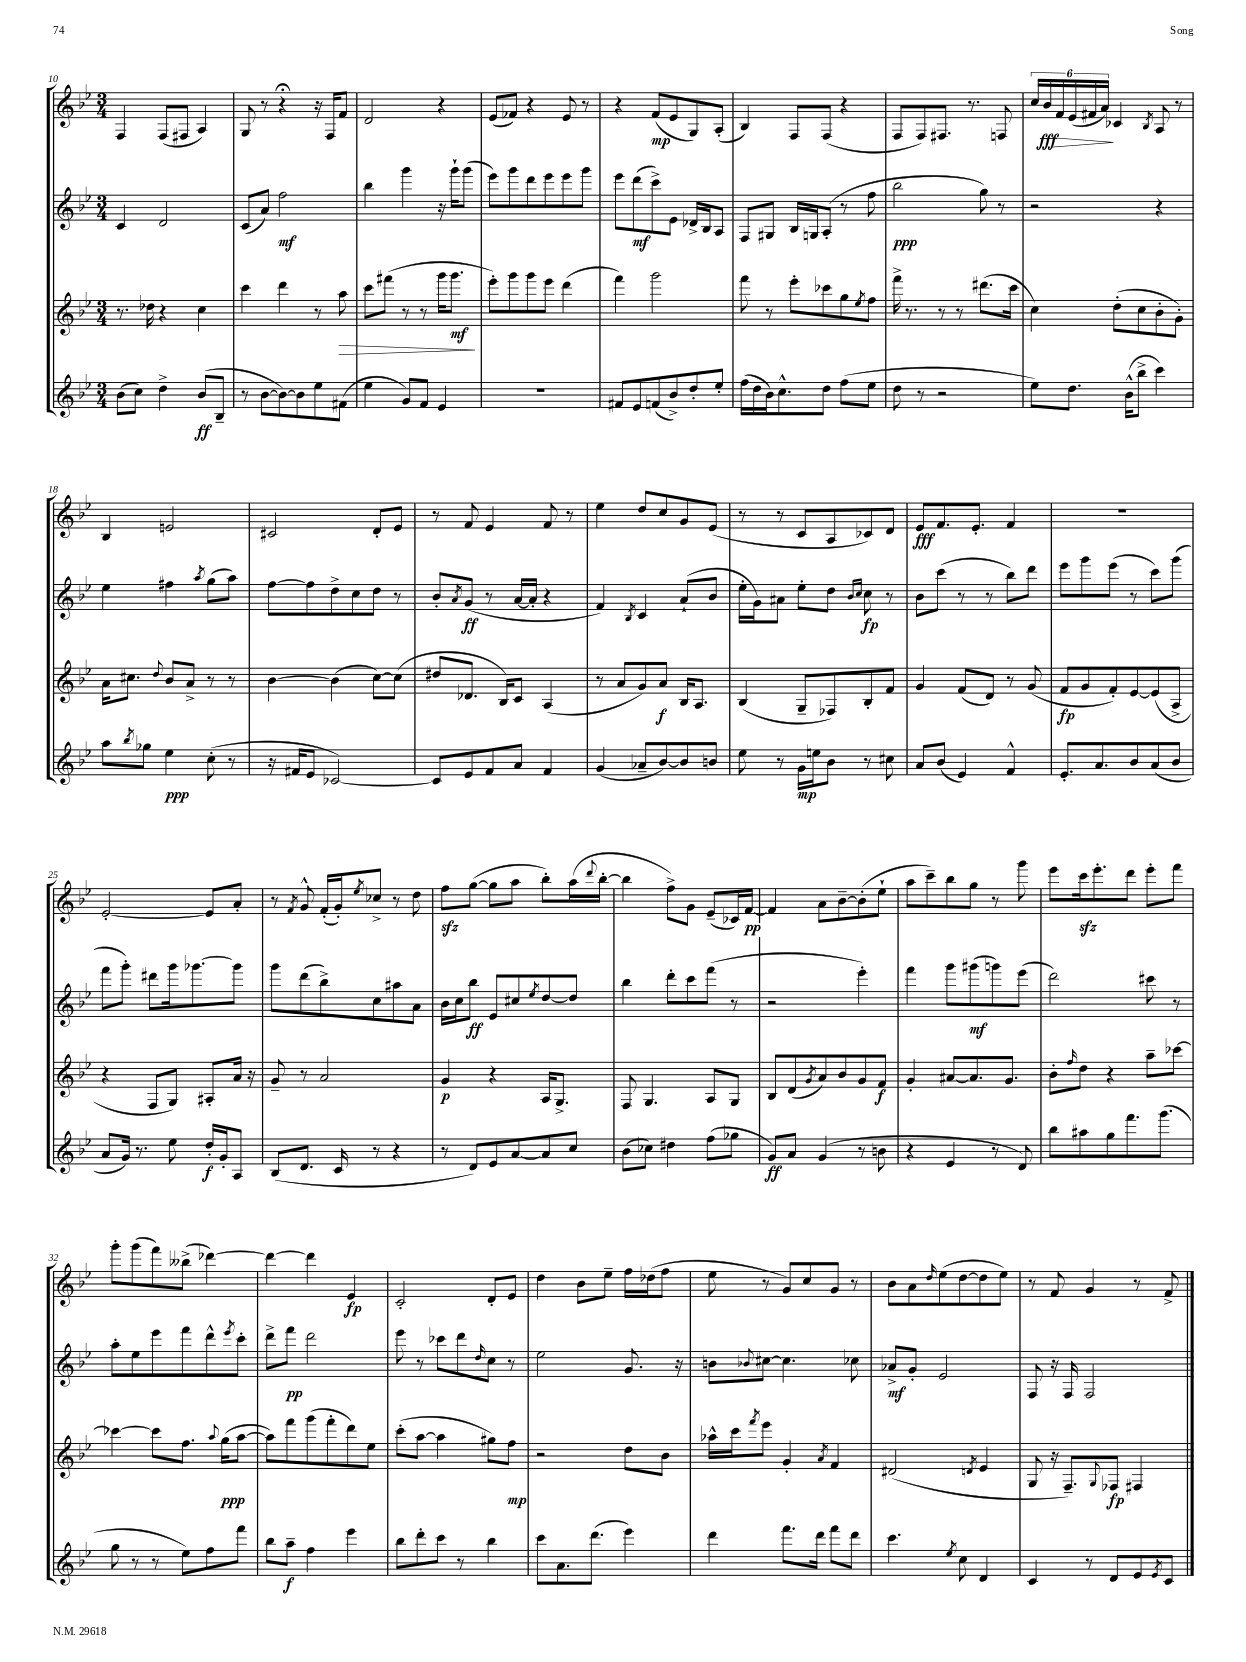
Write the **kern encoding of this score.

**kern	**kern	**kern	**kern
*staff4	*staff3	*staff2	*staff1
*clefG2	*clefG2	*clefG2	*clefG2
*k[b-e-]	*k[b-e-]	*k[b-e-]	*k[b-e-]
*M3/4	*M3/4	*M3/4	*M3/4
(8b-\L	8.r	4c/	4F/
8cc\J)	.	.	.
.	16dd-\	.	.
4dd^\	4r	2d/	(8F/L
.	.	.	8F#/J
(8b-/L	4cc\	.	4A/)
8B-~/J	.	.	.
=	=	=	=
8r	4ccc\	(8c/L	8G/
[8b-\L	.	8a/J)	8r
8b-\_)	4ddd\	2ff\	4r;
8b-\]	.	.	.
8ee-\	8r	.	16r
.	.	.	16F/LK
(8f#\J	8aa\	.	8f/J
=	=	=	=
4ee-\	8ccc\L	4bb-\	2d/
.	(8fff#\J	.	.
8g/L)	8r	4ggg\	.
8f/J	8r	.	.
4e-/	16ggg\LK	16r	4r
.	8.ggg\J	16ggg`\LK	.
.	.	(8ggg\J	.
=	=	=	=
2.r	8eee-'\L)	8eee-\L)	(8e-/L
.	8ggg\	8ggg\	8f-/J)
.	8ggg\	8ddd\	4r
.	8eee-\J	8eee-\	.
.	(4ddd\	8eee-\	8e-/
.	.	8ggg\J	8r
=	=	=	=
8f#/L	4fff\)	8eee-\L	4r
8e-/	.	(8ddd\	.
(8f/	2ggg\	8ccc^\)	(8f/L
8b-^/)	.	8e-\J	8e-/
8dd'/	.	16d-^/LL	8G/)
.	.	16B-/J	.
8ee-'/J	.	8A/J	(8A'/J
=	=	=	=
(16ff\LL	8fff\	8F/L	4B-/)
16dd\	.	.	.
16b-\J)	8r	8G#/J	.
8.cc^^\	.	.	.
.	8eee-'\L	16B-/LL	8F/L
.	.	16G/J	.
8dd\J	8ccc-\	(8A'/J	(8F/J
(8ff\L	8gg\	8r	4r
.	8qee-/	.	.
8ee-\J	8ff\J	8ff\	.
=	=	=	=
8dd\	16fff^\	2bb-\	8F/L
.	8.r	.	.
8r	.	.	8F/)
2r	8r	.	8.F#/J
.	8r	.	.
.	.	.	8.r
.	(8.ddd#\L	8gg\)	.
.	.	8r	8F/
.	16ccc\Jk	.	.
=	=	=	=
8ee-\L)	4cc\)	2r	24cc/LL
.	.	.	24b-/
.	.	.	24f/
8.dd\J	.	.	(24e-/
.	.	.	24f#/
.	.	.	24a/JJ)
.	(8dd'\L	.	4c-/
(16b-^^\LK	.	.	.
8bb-^\J	8cc\	.	.
.	.	.	8qB-/
4ccc\)	8b-'\	4r	8A/
.	8g'\J)	.	8r
=	=	=	=
8aa\L	16a\LK	4ee-\	4B-/
.	8.cc#\J	.	.
8qbb-/	.	.	.
8gg-\J	.	.	.
.	8qqdd/	.	.
4ee-\	8b-/L	4ff#\	2e/
.	8a^/J	.	.
.	.	8qaa/	.
(8cc'\	8r	(8gg\L	.
8r	8r	8aa\J)	.
=	=	=	=
16r	[4b-\	[8ff\L	2c#/
16f#/LK	.	.	.
8e-/J	.	8ff\]	.
[2c-/)	(4b-\]	8dd^\	.
.	.	8cc\	.
.	[8cc\L)	8dd\J	8d'/L
.	(8cc\]J	8r	8e-/J
=	=	=	=
8c-/]L	8dd#/L	8b-'/L	8r
.	.	8qa/	.
8e-/	8.d-/J	(8g/J	8f/
8f/	.	8r	4e-/
.	16B-/LK)	.	.
8a/J	8c/J	[16a/LL	.
.	.	16a'/]JJ	.
4f/	(4A/	4r	8f/
.	.	.	8r
=	=	=	=
(4g/	8r	4f/)	4ee-\
.	8a/L	.	.
.	.	8qB-/	.
8a-~/L	8g/)	4c/	8dd/L
[8b-/)	8a/J	.	8cc/
8b-/]	16B-/LK	(8a`/L	8g/
.	8.A/J	.	.
8b/J	.	8b-/J	(8e-/J
=	=	=	=
8ee-\	(4B-/	16ee-'\LL	8r
.	.	16g\J)	.
8r	.	8a#\J	8r
16g\LL	8G~/L	8ee-'\L	8c/L
16ee\J	.	.	.
8b-\J	8F-/)	8dd\J	8A/
.	.	16qqb-/LL	.
.	.	16qqcc/JJ	.
8r	8B-'/	8cc\	8c-/)
8cc#\	8f/J	8r	8d/J
=	=	=	=
8a/L	4g/	8b-\L	8e-/L
(8b-/J	.	(8ccc\J	8.f/
4e-/)	(8f/L	8r	.
.	.	.	8.e-'/J
.	8d/J)	8r	.
4f^^/	8r	8bb-\L)	4f/
.	(8g/	8ddd\J	.
=	=	=	=
8.e-'/L	8f/L	8eee-\L	2.r
.	8g/	8ggg\	.
8.a/	.	.	.
.	8f'/)	(8eee-\J	.
8b-/	[8e-/	8r	.
(8a/	(8e-/]	8ccc\L)	.
8b-/J	8A^/J	(8ggg\J	.
=	=	=	=
8a/L	4r	8fff\L	[2e-'/
16g/Jk)	.	8ggg'\J)	.
8.r	.	.	.
.	8F/L	8ddd#\L	.
8ee-\	8G/J)	16ggg\k	.
.	.	[8.ggg-\	.
16dd'/LL	8A#'/L	.	8e-/]L
16g'/J	.	.	.
8A/J	16a/Jk	8ggg-\]J	8a'/J
.	16r	.	.
=	=	=	=
(8B-/L	8g~/	8ggg\L	8r
.	.	.	8qf/
8.d/J	8r	(8ddd\	8g^^/
.	2a/	8bb-^\)	(16f'/LL
16c/	.	.	16g'/J)
.	.	.	8qee-/
8r	.	8cc\	8cc-^/J
4r	.	8aa#\	8r
.	.	8a\J	8dd\
=	=	=	=
8r	4g/	16b-\LL	8ff\L
.	.	16cc\J	.
8d/L)	.	8bb-\J	([8gg\J
8e-/	4r	8e-/L	8gg\]L
[8a/	.	8cc#/	8aa\J
.	.	8qee-/	.
8a/]	16A/LK	[8dd/	8bb-'\L)
.	8.G^/J	.	.
8cc/J	.	8dd/]J	(16aa\L
.	.	.	8qqddd/
.	.	.	[16bb-'\JJ
=	=	=	=
(8b-\L	8F/	4bb-\	4bb-\]
8cc-\J)	4.G/	.	.
4dd#\	.	8ddd'\L	8ff^\L)
.	.	8ccc\	8g\J
(8ff\L	8A/L	(8fff\J	(8e-~/L
8gg-\J	8G/J	8r	16c-/L)
.	.	.	[16f/JJ
=	=	=	=
8g/L)	8B-/L	2r	4f/]
8a/J	(8d/	.	.
.	8qg/	.	.
(4g/	8a/)	.	8a\L
.	8b-/	.	[8b-~\
8r	8g/	4eee-'\)	(8b-'\]
8b\	8f/J	.	8ee-`\J
=	=	=	=
4r	4g'/	4fff\	8aa\L
.	.	.	8ccc~\)
4e-/	[8a#/L	8ggg\L	8bb-\
.	8.a#/]	(8ggg#\	8gg\J
8r	.	8ggg\)	8r
.	8.g/J	.	.
8d/)	.	(8eee-\J	8ggg\
=	=	=	=
8bb-\L	8b-'\L	2ddd\)	8eee-\L
.	16qqff/	.	.
8aa#\	8dd\J	.	16ccc\k
.	.	.	8.eee-'\
8gg\	4r	.	.
8.fff\	.	.	8ddd\J
.	8aa~\L	8ccc#\	8eee-'\L
(8.ggg\J	.	.	.
.	[8ccc-\J	8r	8fff\J
=	=	=	=
8gg\	4ccc-\_	8aa'\L	8ggg'\L
8r	.	8ee-\	(8ggg\
8r	8ccc-\]L	8eee-\	8fff\)
8ee-\L)	8.ff\J	8fff\	(8bb--^\J
8ff\	.	8ddd^^\	[4ddd-\)
.	8qqaa/	.	.
.	(16gg\LK	.	.
.	.	8qeee-/	.
8fff\J	[8aa\J	8ccc'\J	.
=	=	=	=
8bb-\L	8aa\]L)	8ddd^\L	4ddd-\_
8aa~\J	8fff\	8fff\J	.
4ff\	(8ggg\	2ddd\	4ddd-\]
.	8fff'\	.	.
4eee-\	8ddd\)	.	4e-/
.	8ee-\J	.	.
=	=	=	=
8bb-\L	(8ccc'\L	8eee-\	2c'/
8ddd'\	[8aa\J	8r	.
8ccc\J	4aa\]	8ccc-\L	.
8r	.	8ddd\	.
.	.	16qqdd/	.
4bb-\	8gg#\L)	8cc\J	8d'/L
.	8ff\J	8r	8e-/J
=	=	=	=
8ccc\L	2r	2ee-\	4dd\
8.a\	.	.	.
.	.	.	8b-\L
(8.ddd\J	.	.	.
.	.	.	8ee-~\J
4eee-\)	8dd\L	8.g/	16ff\LL
.	.	.	(16dd-\J
.	8b-\J	.	8ff\J
.	.	16r	.
=	=	=	=
4ddd\	16aa-^^\LL	8b\L	8ee-\
.	16ccc\J	.	.
.	8qfff/	8qqb-/	.
.	8eee-\J	[8cc#\J	8r
8.fff\L	4g'/	4.cc#\]	8g/L)
.	.	.	8cc/
16ddd\Jk	.	.	.
.	8qa/	.	.
8fff\L	4f/	.	8g/J
8ddd\J	.	8cc-\	8r
=	=	=	=
4.ccc\	(2d#/	8a-^/L	8b-\L
.	.	8g'/J	8a\
.	.	.	16qqdd/
.	.	2e-/	(8ee-\
8qee-/	.	.	.
8cc\	.	.	[8dd\
.	8qd/	.	.
4d/	4e-/	.	8dd\]
.	.	.	8ee-\J)
=	=	=	=
4c/	8G/	8F/	8r
.	16r	16r	8f/
.	8.F~/L)	16F/	.
8r	.	2F/	4g/
.	8qqG/	.	.
8d/L	8F-/J	.	.
8e-/	4F#/	.	8r
8qe-/	.	.	.
8c/J	.	.	8f^/
==	==	==	==
*-	*-	*-	*-
